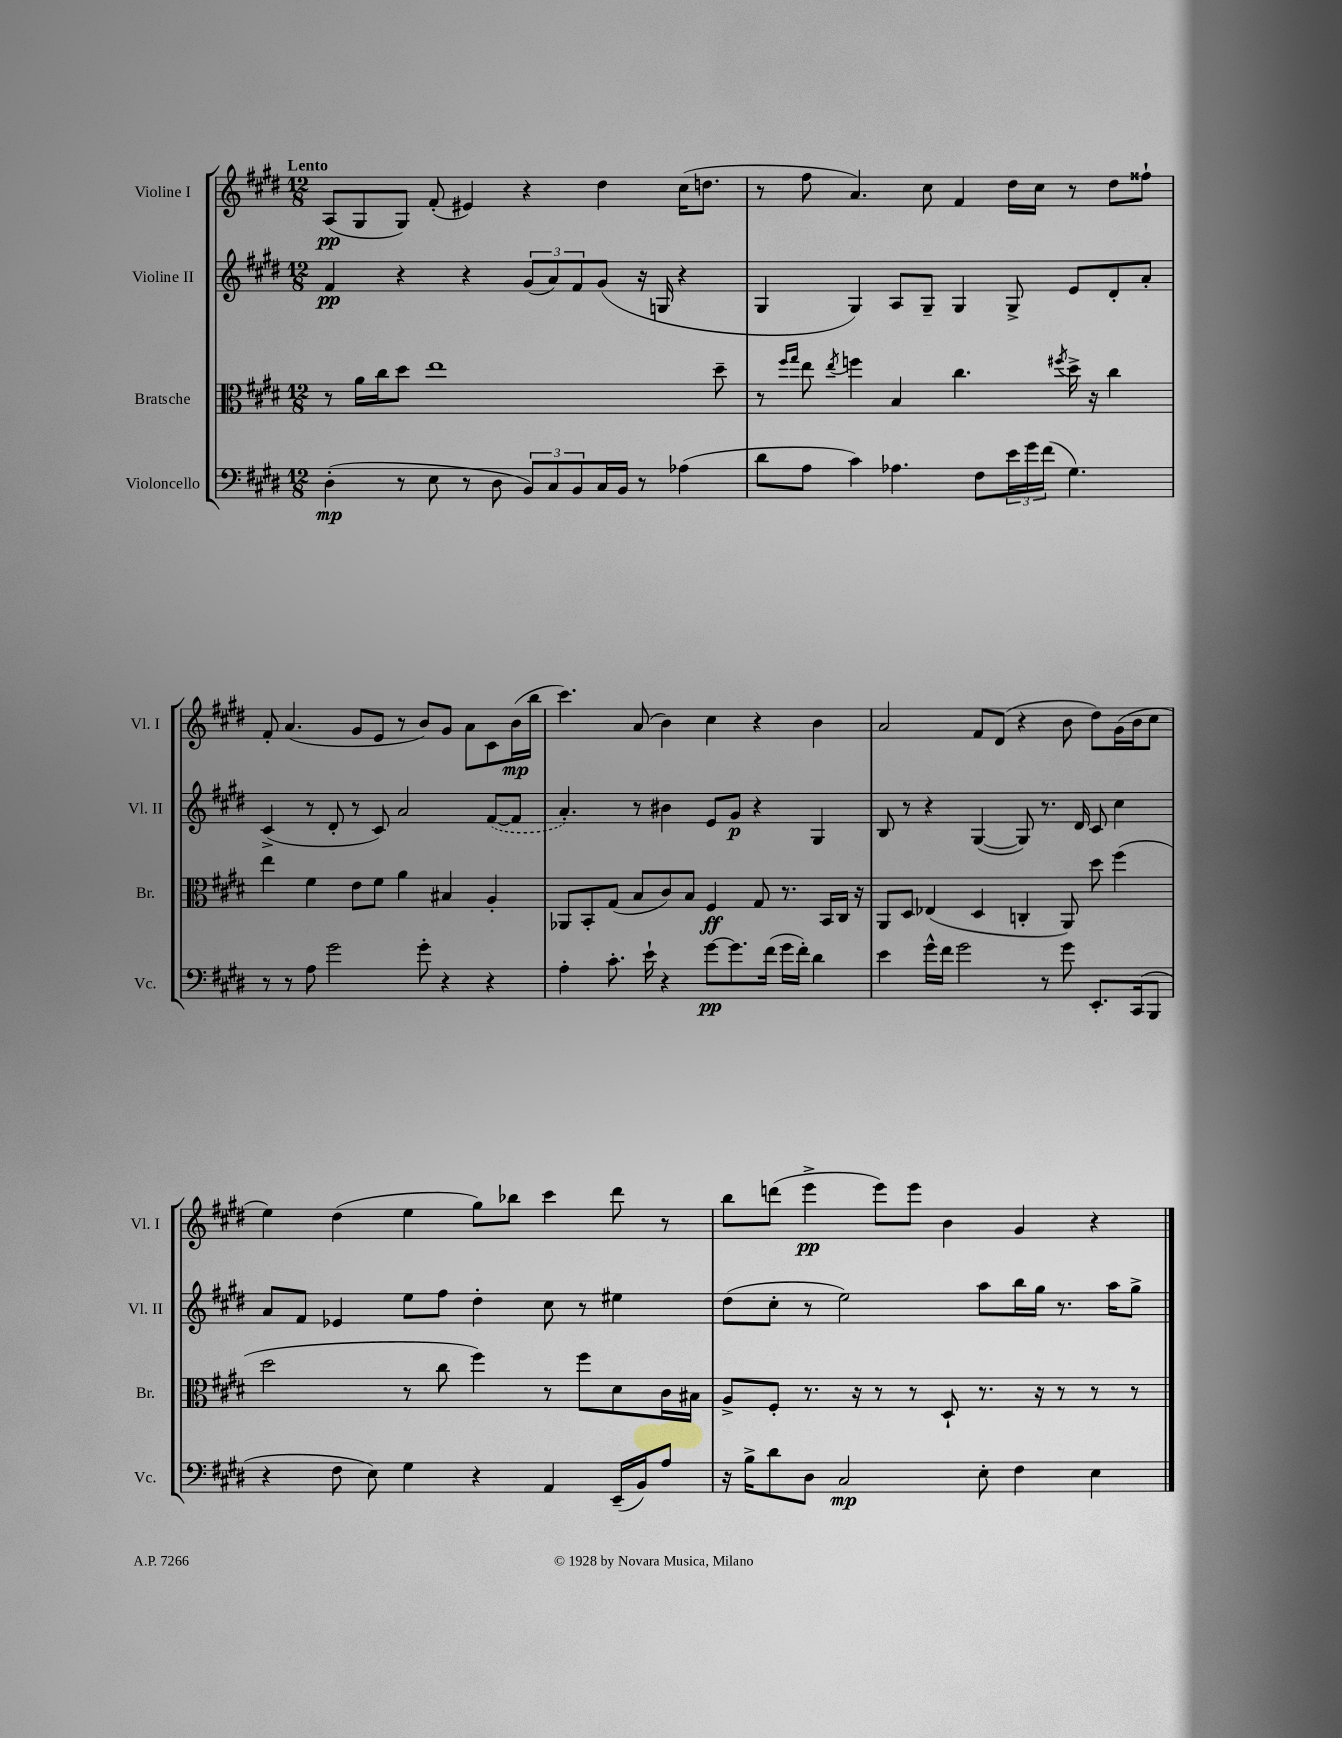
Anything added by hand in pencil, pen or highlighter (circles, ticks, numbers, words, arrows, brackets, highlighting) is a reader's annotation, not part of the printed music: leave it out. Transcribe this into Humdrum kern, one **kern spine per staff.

**kern	**kern	**kern	**kern
*staff4	*staff3	*staff2	*staff1
*clefF4	*clefC3	*clefG2	*clefG2
*k[f#c#g#d#]	*k[f#c#g#d#]	*k[f#c#g#d#]	*k[f#c#g#d#]
*M12/8	*M12/8	*M12/8	*M12/8
(4D#'	8r	4f#	(8A
.	16a	.	8G#
.	16cc#	.	.
8r	8dd#	4r	8G#)
8E	1ee	.	(8f#'
8r	.	4r	4e#)
8D#	.	.	.
12BB)	.	(12g#	4r
12C#	.	12a)	.
12BB	.	12f#	.
16C#	.	(8g#	4dd#
16BB	.	.	.
8r	.	16r	.
.	.	16G	.
(4A-	.	4r	(16cc#
.	.	.	8.dd
.	8dd#~	.	.
=	=	=	=
8d#	8r	4G#	8r
.	16qqff#	.	.
.	16qqgg#	.	.
8A	8ee	.	8ff#
.	8qee	.	.
4c#)	4ff	4G#)	4.a)
4.A-	4B	8A	.
.	.	8G#~	8cc#
.	4.cc#	4G#	4f#
8F#	.	.	.
24e	.	8G#^	16dd#
24g#	.	.	.
.	.	.	16cc#
(24f#	.	.	.
.	8qff#	.	.
4.G#)	16dd#^	8e	8r
.	16r	.	.
.	4cc#	8d#'	8dd#
.	.	8a'	8ff##`
=	=	=	=
8r	4ee	(4c#^	8f#'
8r	.	.	(4.a
8A	4f#	8r	.
2g#	.	8d#'	.
.	8e	8r	8g#
.	8f#	8c#)	8e
.	4a	2a	8r
8g#'	.	.	8b)
4r	4B#	.	8g#
.	.	.	8a
4r	4A'	([8f#	8c#
.	.	8f#]	(16b
.	.	.	16bb
=	=	=	=
4A'	8AA-	4.a')	4.ccc#)
.	8BB'	.	.
8.c#'	(8G#	.	.
.	8B	8r	(8a
16e`	.	.	.
4r	8c#)	4b#	4b)
.	8B	.	.
[8g#	4F#	8e	4cc#
8.g#]	.	8g#	.
.	8G#	4r	4r
(16f#	.	.	.
16g#	8.r	.	.
16f#')	.	.	.
4d#	.	4G#	4b
.	16BB	.	.
.	16C#	.	.
.	16r	.	.
=	=	=	=
4e	8AA	8B	2a
.	8D#	8r	.
16g#^^	(4E-	4r	.
16f#	.	.	.
2g#	.	.	.
.	4D#	([4G#	8f#
.	.	.	(8d#
.	4C'	8G#])	4r
8r	.	8.r	.
8g#	8AA)	.	8b
.	.	16d#	.
8.EE'	8dd#	8c#	8dd#)
.	(4ff#	4cc#	(16g#
(16CC#	.	.	16b
8BBB	.	.	8cc#
=	=	=	=
4r	2dd#	8a	4ee)
.	.	8f#	.
8F#	.	4e-	(4dd#
8E)	.	.	.
4G#	8r	8ee	4ee
.	8cc#	8ff#	.
4r	4ff#)	4dd#'	8gg#)
.	.	.	8bb-
4AA	8r	8cc#	4ccc#
.	8ff#	8r	.
(16EE~	8d#	4ee#	8ddd#
16BB)	.	.	.
8A	16c#	.	8r
.	16B#	.	.
=	=	=	=
16r	8A^	(8dd#	8bb
16B^	.	.	.
8d#	8F#'	8cc#'	(8ddd
8D#	8.r	8r	4eee^
2C#	.	2ee)	.
.	16r	.	.
.	8r	.	8eee)
.	8r	.	8eee
.	8D#`	.	4b
8E'	8.r	8aa	.
4F#	.	16bb	4g#
.	16r	16gg#	.
.	8r	8.r	.
4E	8r	.	4r
.	.	16aa	.
.	8r	8gg#^	.
==	==	==	==
*-	*-	*-	*-
